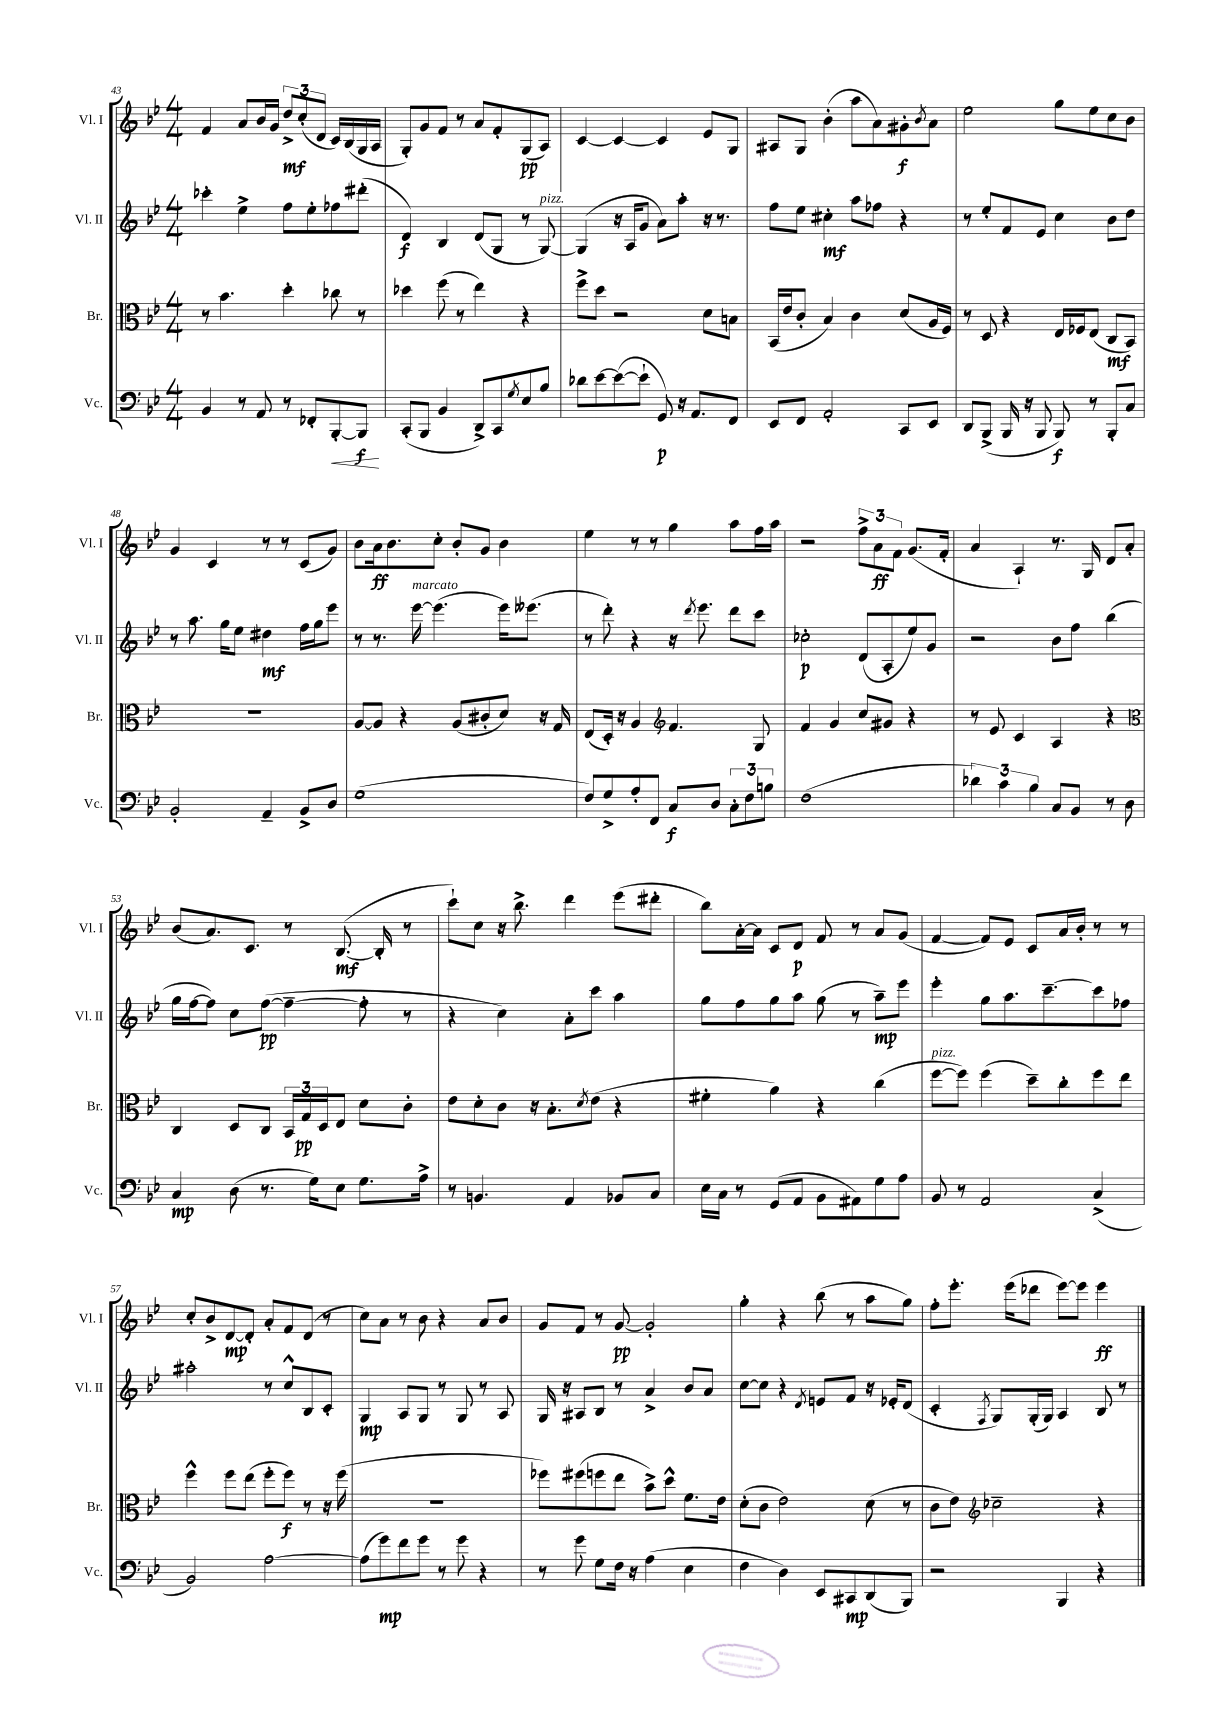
<<
\new StaffGroup <<
\new Staff = "s0" \with { instrumentName = "Vl. I" shortInstrumentName = "Vl. I" } {
    \clef treble \key bes \major \numericTimeSignature \time 4/4
    f'4 a'8 bes'16 g'16 \tuplet 3/2 { d''8->\mf c''8-.( d'8 } c'16) bes16( g16 a16 |
    g8-.) g'8 f'8 r8 a'8 f'8-. g8\pp( a8) |
    c'4~ c'4~ c'4 ees'8 g8 |
    ais8 g8 bes'4-.( a''8 a'8) gis'8-.\f \acciaccatura { bes'8 } a'8 |
    ees''2 g''8 ees''8 c''8 bes'8 |
    g'4 c'4 r8 r8 c'8( g'8) |
    bes'8 a'16\ff bes'8. c''8-. bes'8-. g'8 bes'4 |
    ees''4 r8 r8 g''4 a''8 f''16 a''16 |
    r2 \tuplet 3/2 { f''8-> a'8\ff f'8 } g'8.( f'16-. |
    a'4 a4-!) r8. g16 d'8 a'8-. |
    bes'8( a'8.) c'8. r8 bes8.~\mf( bes16-. r8 |
    c'''8-!) c''8 r16 bes''8.-> d'''4 ees'''8( dis'''8-. |
    bes''8) a'16~-. a'16 c'8 d'8\p f'8 r8 a'8 g'8( |
    f'4~ f'8) ees'8 c'8 a'16 bes'16-. r8 r8 |
    c''8-. bes'8-> d'8~\mp d'8-. a'8-. f'8 d'8( r8 |
    c''8) a'8 r8 bes'8 r4 a'8 bes'8 |
    g'8 f'8 r8 g'8~\pp g'2-. |
    g''4-. r4 bes''8( r8 a''8 g''8) |
    f''8-. ees'''8.-. ees'''16( des'''8 ees'''8~) ees'''8 ees'''4\ff \bar "|." |
}
\new Staff = "s1" \with { instrumentName = "Vl. II" shortInstrumentName = "Vl. II" } {
    \clef treble \key bes \major \numericTimeSignature \time 4/4
    ces'''4-. ees''4-> f''8 ees''8-. fes''8 dis'''8-.( |
    d'4\f) bes4 d'8( g8 r8 g8~^\markup { \italic "pizz." }) |
    g4( r16 a16 g'8 a'8) a''8-. r16 r8. |
    f''8 ees''8 cis''4-.\mf a''8 fes''8 r4 |
    r8 ees''8-. f'8 ees'8 c''4 bes'8 d''8 |
    r8 a''8. g''16 ees''8 dis''4\mf f''16 g''16 ees'''8 |
    r8 r8. ees'''16~^\markup { \italic "marcato" } ees'''4.( ees'''16) eeses'''8.( |
    r8 d'''8-.) r4 r16 \acciaccatura { d'''8 } ees'''8. d'''8 c'''8 |
    ces''2-.\p d'8( a8-. ees''8) g'8 |
    r2 bes'8 f''8 bes''4( |
    g''16 f''16~ f''8) c''8 f''8~\pp( f''4~-- f''8-. r8 |
    r4 c''4) a'8-. c'''8 a''4 |
    g''8 f''8 g''8 a''8 g''8( r8 a''8--\mp) ees'''8 |
    ees'''4-. g''8 a''8. c'''8.~-- c'''8 fes''8 |
    ais''2-. r8 c''8-^ bes8 c'8-. |
    g4\mp a8 g8 r8 g8 r8 a8 |
    g16 r16 ais8 bes8 r8 a'4-> bes'8 a'8 |
    c''8~ c''8 r4 \acciaccatura { d'8 } e'8 f'8 r16 ees'16-. d'8( |
    c'4-. \acciaccatura { f8 } g8) g16-.( g16) a4 bes8 r8 \bar "|." |
}
\new Staff = "s2" \with { instrumentName = "Br." shortInstrumentName = "Br." } {
    \clef alto \key bes \major \numericTimeSignature \time 4/4
    r8 bes'4. d''4-. ces''8 r8 |
    des''4 f''8( r8 ees''4) r4 |
    f''8-> d''8 r2 d'8 b8 |
    bes,16( ees'16 c'8-. bes4) c'4 d'8( a16 f16) |
    r8 d8 r4 ees16 fes16 ees8( c8\mf bes,8) |
    R1 |
    a8~ a8 r4 a8( cis'8-. d'8) r16 g16 |
    ees8( d16-.) r16 a4 \clef treble f'4. g8 |
    f'4 g'4 c''8 gis'8 r4 |
    r8 ees'8 c'4 a4 r4 |
    \clef alto c4 d8 c8 \tuplet 3/2 { bes,16 g16\pp d16 } ees8 d'8 c'8-. |
    ees'8 d'8-. c'8 r16 bes8.-. \acciaccatura { d'8 } ees'8( r4 |
    fis'4-. a'4) r4 c''4( |
    f''8~^\markup { \italic "pizz." } f''8) f''4( d''8--) c''8-. f''8 ees''8 |
    f''4-^ f''8 ees''8( f''8-. f''8\f) r8 r16 f''16( |
    R1 |
    fes''8) fis''8( f''8 ees''8 bes'8->) d''8-^ f'8. ees'16 |
    d'8-.( c'8 ees'2) d'8( r8 |
    c'8 ees'8) \clef treble ces''2-- r4 \bar "|." |
}
\new Staff = "s3" \with { instrumentName = "Vc." shortInstrumentName = "Vc." } {
    \clef bass \key bes \major \numericTimeSignature \time 4/4
    bes,4 r8 a,8 r8 fes,8-. bes,,8~-.\< bes,,8\f\! |
    c,8-.( bes,,8 bes,4 d,8->) c,8 \acciaccatura { g8 } ees8 bes8 |
    des'8 ees'8~ ees'8~( ees'8-! g,8\p) r16 a,8. f,8 |
    ees,8 f,8 a,2-. c,8 ees,8 |
    d,8 bes,,8->( bes,,16 r16 bes,,8 bes,,8\f) r8 bes,,8-. c8 |
    bes,2-. a,4-- bes,8-> d8 |
    g1( |
    f8) g8-> a8-. f,8 c8\f d8 \tuplet 3/2 { c8-. f8 b8 } |
    f1( |
    \tuplet 3/2 { des'4) c'4 bes4 } c8 bes,8 r8 d8 |
    c4\mp d8( r8. g16) ees8 g8. a16-> |
    r8 b,4. a,4 bes,8 c8 |
    ees16 c16 r8 g,8( a,8 bes,8 ais,8) g8 a8 |
    bes,8 r8 a,2 c4->( |
    bes,2) a2~ |
    a8( g'8\mp) f'8 g'8 r8 g'8 r4 |
    r8 g'8 g8 f16 r16 a4( ees4 |
    f4 d4) ees,8 cis,8\mp d,8( bes,,8) |
    r2 bes,,4 r4 \bar "|." |
}
>>
>>
\layout { \context { \Score currentBarNumber = #43 } }
